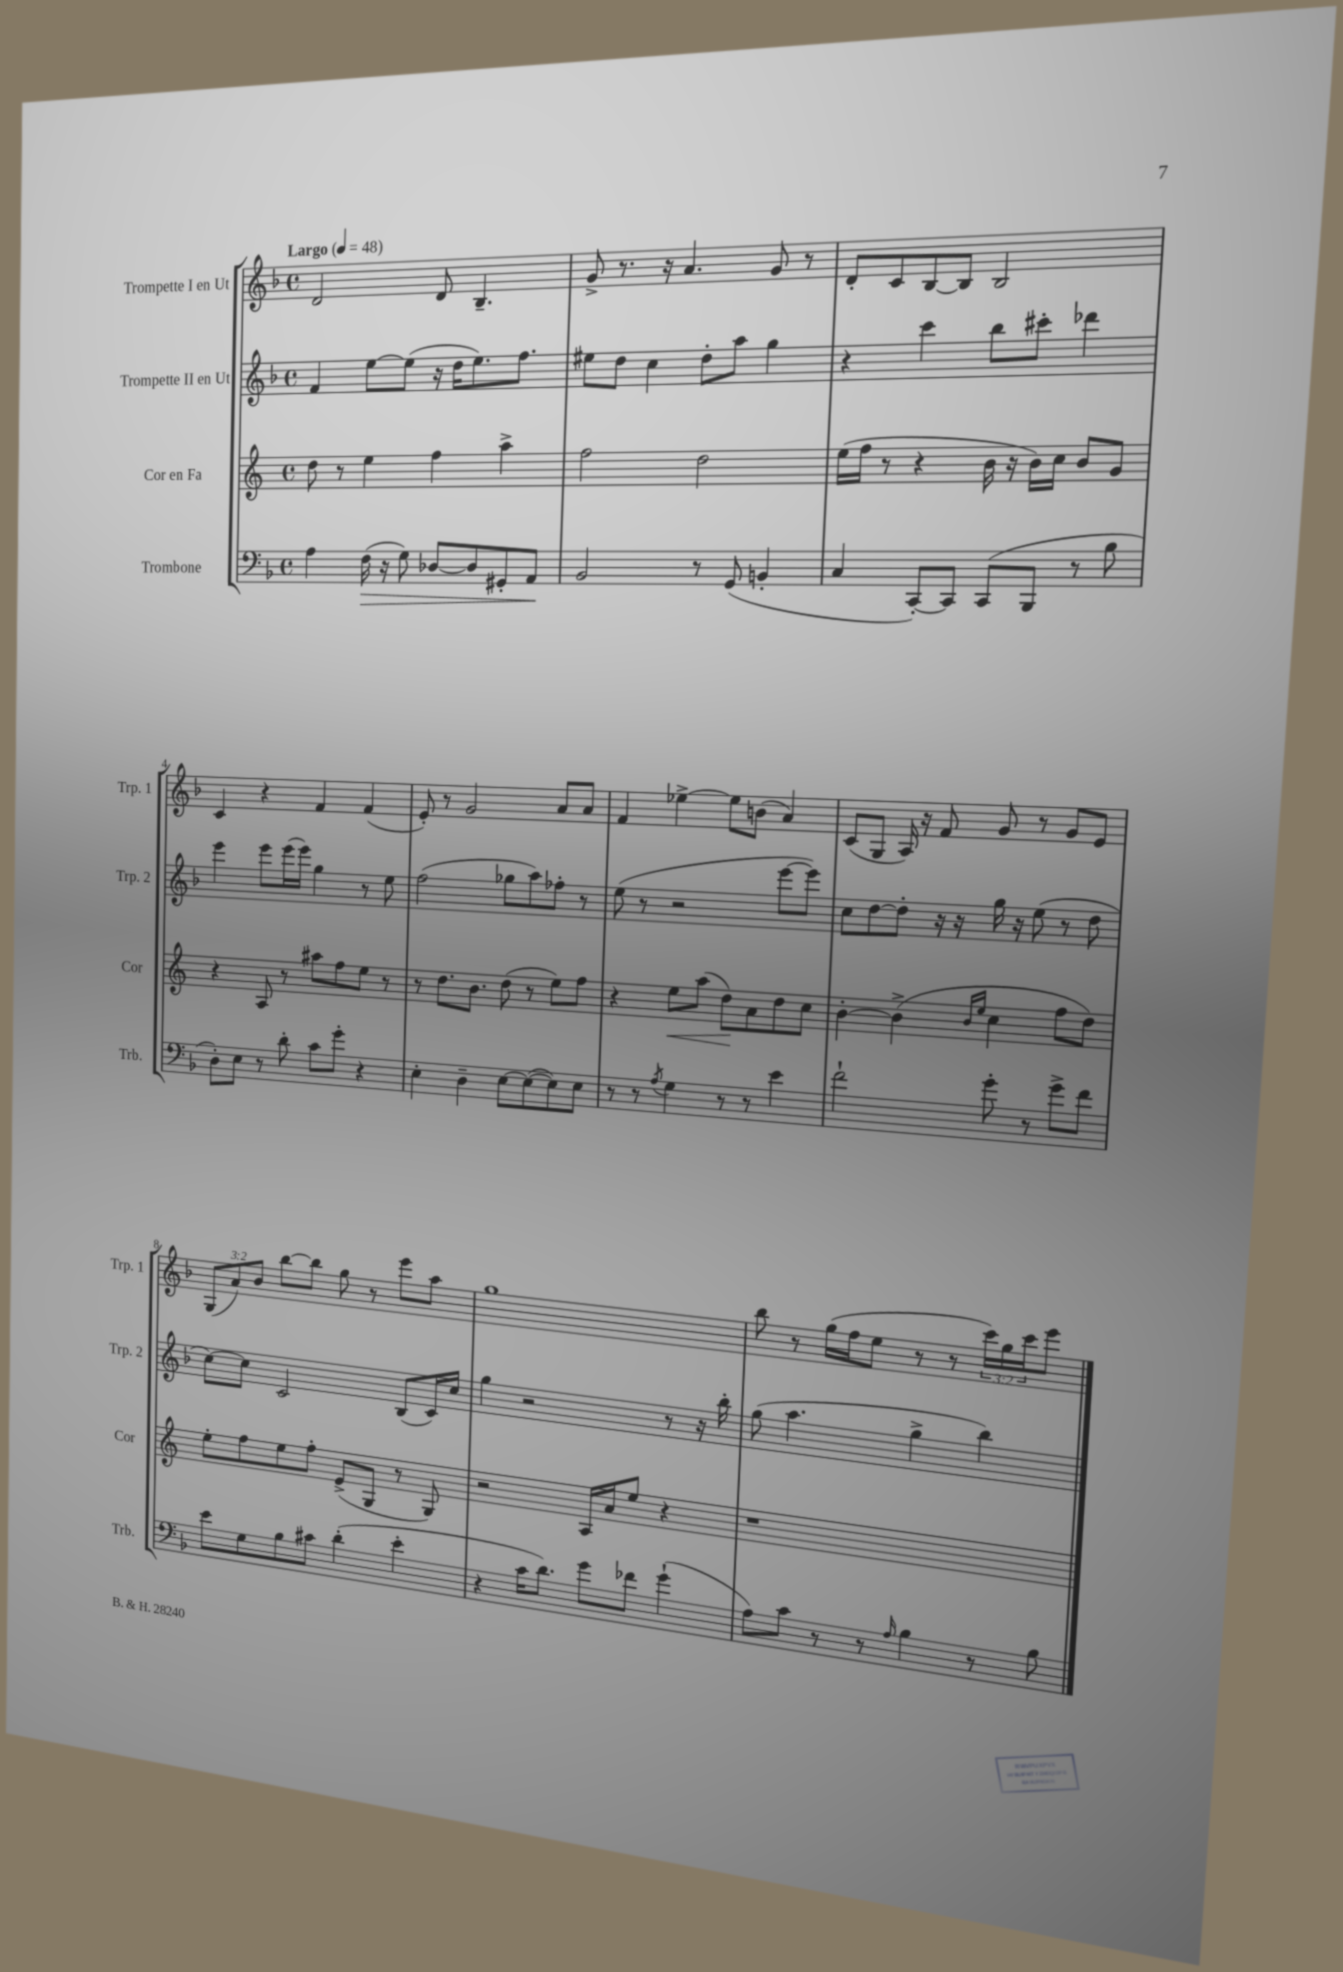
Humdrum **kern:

**kern	**kern	**kern	**kern
*staff4	*staff3	*staff2	*staff1
*clefF4	*clefG2	*clefG2	*clefG2
*k[b-]	*k[]	*k[b-]	*k[b-]
*M4/4	*M4/4	*M4/4	*M4/4
*met(c)	*met(c)	*met(c)	*met(c)
*MM48	*MM48	*MM48	*MM48
4A\	8dd\	4f/	2d/
.	8r	.	.
(16F\	4ee\	[8ee\L	.
16r	.	.	.
8G\)	.	(8ee\]J	.
[8D-/L	4ff\	16r	8d/
.	.	16dd\LK	.
8D-/]	.	8.ee\)	4.B-~/
8GG#'/	4aa^\	.	.
.	.	8.ff\J	.
8AA/J	.	.	.
=	=	=	=
2BB-/	2ff\	8ee#\L	8g^/
.	.	8dd\J	8.r
.	.	4cc\	.
.	.	.	16r
.	.	.	4.a/
8r	2dd\	8dd'\L	.
(8GG/	.	8aa\J	.
4BB'/	.	4gg\	8g/
.	.	.	8r
=	=	=	=
4C/	(16ee\LL	4r	8d'/L
.	16ff\JJ	.	.
.	8r	.	8c/
[8CC'/L)	4r	4ccc\	[8B-/
8CC/]J	.	.	8B-/]J
(8CC/L	16b\	8bb-\L	2B-/
.	16r	.	.
8BBB-/J	16b\LL)	8ccc#'\J	.
.	16cc\JJ	.	.
8r	8b/L	4ddd-\	.
8B-\	8g/J	.	.
=	=	=	=
8D'\L)	4r	4eee\	4c/
8E\J	.	.	.
8r	8A/	8eee\L	4r
8d'\	8r	(16eee\L	.
.	.	16eee\JJ)	.
8c\L	8aa#\L	4gg\	4f/
8g'\J	8ff\	.	.
4r	8ee\J	8r	(4f/
.	8r	8ee\	.
=	=	=	=
4E'\	8r	(2ff\	8e'/)
.	8.dd\L	.	8r
4D~\	.	.	2g/
.	8.b\J	.	.
[8E\L	(8dd\	8gg-\L	.
(8E\_	8r	8aa\)	.
8E\])	8ee\L)	8ff-'\J	8a/L
8E\J	8ff\J	8r	8a/J
=	=	=	=
8r	4r	(8ee\	4f/
8r	.	8r	.
8qA/	.	.	.
4G\	8ee\L	2r	[4ee-^\
.	(8aa\J	.	.
8r	8dd\L)	.	8ee-\]L
8r	8a\	.	(8b\J
4e\	8dd\	[8eee\L	4a/)
.	8cc\J	8eee\]J)	.
=	=	=	=
2f`\	[4b'\	8cc\L	(8c/L
.	.	[8dd\	8G/J
.	(4b^\]	8dd'\]J	16A/)
.	.	.	16r
.	.	16r	8f/
.	.	16r	.
.	16qqb/LL	.	.
.	16qqee/JJ	.	.
8g'\	4cc\	16gg\	8g/
.	.	16r	.
8r	.	(8ee\	8r
8g^\L	8ff\L	8r	8g/L
8f\J	8dd\J)	8dd\	8e/J
=	=	=	=
8e\L	8ee'\L	[8cc\L)	(12G/L
.	.	.	12a/)
8G\	8ff\	8cc\]J	.
.	.	.	12b-/J
8B-\	8ee\	2c/	[8bb-\L
8c#\J	8ff'\J	.	8bb-\]J
(4d'\	(8e^/L	.	8gg\
.	8G/J	.	8r
4e'\	8r	(8B-/L	8eee\L
.	8G/)	16c/L)	8aa\J
.	.	16cc/JJ	.
=	=	=	=
4r	2r	4gg\	1gg
16c\LK	.	2r	.
8.d\J)	.	.	.
8g\L	16A/LL	.	.
.	16a/J	.	.
8f-\J	8ee/J	.	.
(4g`\	4r	8r	.
.	.	16r	.
.	.	16bb-'\	.
=	=	=	=
8A\L)	1r	(8gg\	8bb-\
8c\J	.	4.aa\	8r
8r	.	.	(16gg\LL
.	.	.	16ff\J
8r	.	.	8ee\J
16qqA/	.	.	.
4B-\	.	4gg^\	8r
.	.	.	8r
8r	.	4bb-\)	24ccc\LL)
.	.	.	24gg\
.	.	.	24ccc\J
8B-\	.	.	8eee\J
==	==	==	==
*-	*-	*-	*-
